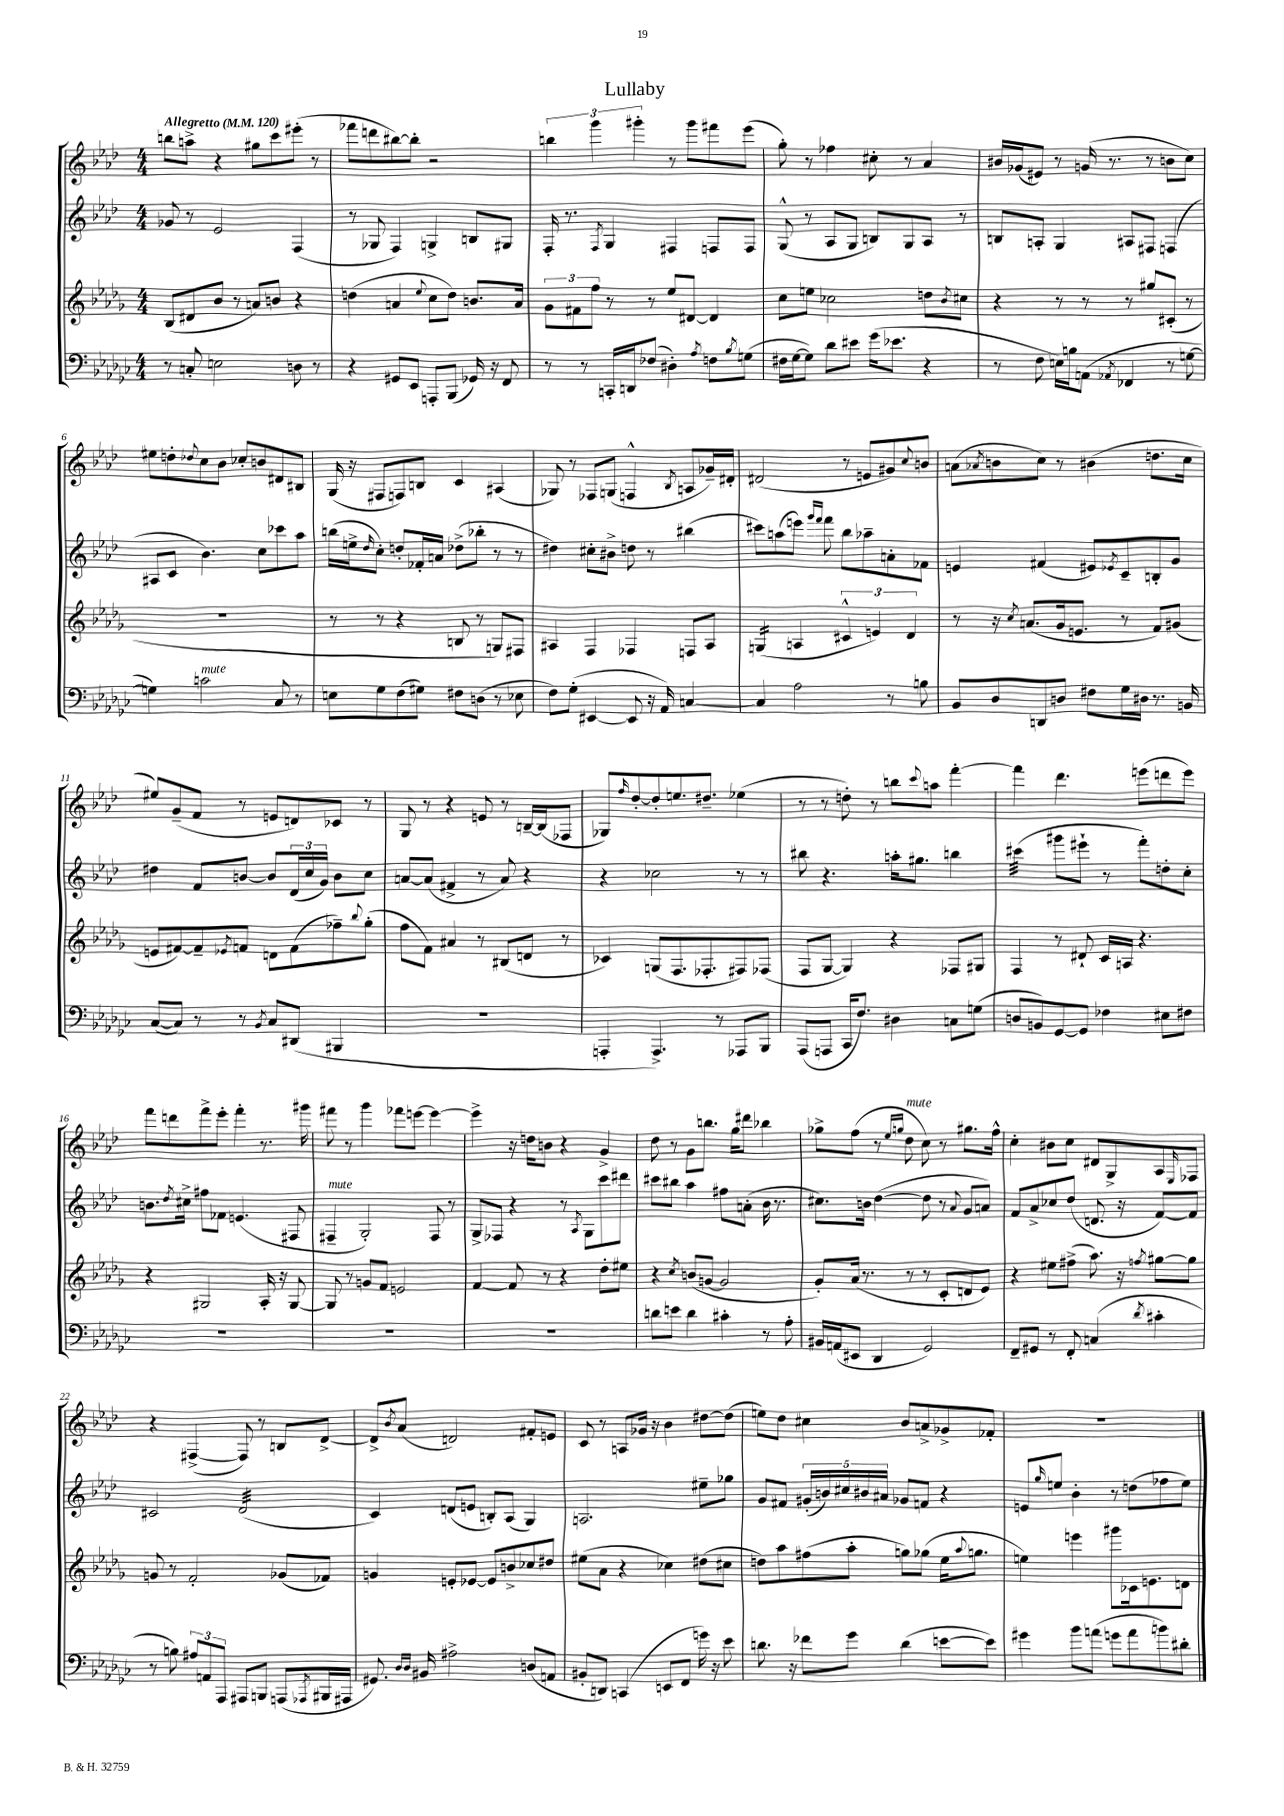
\header { title = "Lullaby" }
<<
\new StaffGroup <<
\new Staff = "s0" {
    \clef treble \key aes \major \numericTimeSignature \time 4/4 \tempo "Allegretto" 4 = 120
    b''8 a''8-> r4 gis''8 c'''8 eis'''8-.( r8 |
    fes'''8 d'''8 bis''8~) bis''8-. r2 |
    \tuplet 3/2 { b''4 g'''4 gis'''4-. } r8 gis'''8 fis'''8 ees'''8( |
    g''8-.) r8 fes''4 cis''8-. r8 aes'4 |
    bis'16 ges'16( eis'8) r8 g'16( r8. r8 b'8 c''8) |
    eis''8 d''8-. \appoggiatura { des''8 } c''8 bes'8 ces''8-. b'8 dis'8 bis8 |
    g16( r16 fis8 f8) b8 c'4 ais4( |
    ges8) r8 fes8 g8( f4-^ \acciaccatura { bes8 } a8 ges'16--) dis'16-. |
    dis'2( r8 e'8 gis'8) \appoggiatura { c''8 } b'8 |
    a'8( \acciaccatura { aes'8 } b'8 c''8) r8 bis'4( d''8. c''16 |
    eis''8) g'8--( f'8 r8 e'8 d'8) ces'8 r8 |
    g8 r8 r4 e'8 r8 b16~-- b16( fes8 |
    ges8) \grace { f''16 } des''8~-. des''8-. e''8. dis''8.-- ees''4( |
    r8 r8 d''8-.) r8 b''8 \appoggiatura { c'''8 } a''8 f'''4~-. |
    f'''4 des'''4. e'''8( d'''8 e'''8) |
    f'''8 d'''8 f'''8-> ees'''8-. f'''4-. r8. gis'''16 |
    fis'''8 r8 g'''4 fes'''8 e'''8~ e'''4~ |
    e'''4-> r16 d''16 b'8 r4 g'4-> |
    des''8 r8 g'8 b''8. g''16 dis'''8 bes''4 |
    ges''8-> f''8( r8 \grace { ees''16 g''16 } des''8^\markup { \italic "mute" } c''8) r8 gis''8. f''16-^ |
    c''4-. bis'8 c''8 dis'8 g8-> aes8 \grace { ees16 } fes8 |
    r4 fis4~->( fis8) r8 b8 des'8~-> |
    des'8-> \acciaccatura { bes'8 } aes'8( d'2) fis'8-. e'8 |
    c'8 r8 a8 ges'16 r16 bes'4 dis''8~ dis''8( |
    e''8) des''8 cis''4 bes'8 a'8-> ges'8-> fes'8-. |
    R1 \bar "|." |
}
\new Staff = "s1" {
    \clef treble \key aes \major \numericTimeSignature \time 4/4
    ges'8 r8 ees'2 f4( |
    r8 ges8 f4) g4-> b8 gis8 |
    f16-. r8. \acciaccatura { f8 } g4 fis4 f8 f8 |
    g8-^( r8 aes8 g8 b8) g8 aes8 r8 |
    b8 a8-. g4 ais8 fis8 f4( |
    ais8 c'8 bes'4.) c''8 ces'''8 aes''8 |
    b''16( e''16-> \grace { des''16 } c''8-.) d''8-. fes'16-. a'16 des''8->( bes''8-. r8 r8 |
    dis''4) cis''8-. bis'8-> d''8 r8 bis''4( |
    cis'''8) a''8( e'''8) \grace { g'''16 f'''16 } f'''8 bes''8 aes''8-- a'8-. fes'8 |
    e'4 fis'4( eis'8) \acciaccatura { ees'8 } c'8-- b8-. g'8 |
    dis''4 f'8 b'8~ b'8 \tuplet 3/2 { des'16( c''16 g'16) } b'8 c''8 |
    a'8~ a'8( fis'4-> r8 a'8) r4 |
    r4 ces''2 r8 r8 |
    bis''8 r4. a''16-. gis''8. b''4 |
    cis'''4:32( gis'''8 eis'''8-! r8 f'''8-.) d''8-. c''8-. |
    b'8. \acciaccatura { des''8 } cis''16-> fis''8 fes'8 e'4.( fis8 |
    fis4--^\markup { \italic "mute" } g2-.) fis8 r8 |
    g8-> fes8 r4 r8 \acciaccatura { aes8 } g8 c'''8 dis'''8 |
    cis'''8 bis''8 aes''4 fis''8 a'8-.( bes'16 r8. |
    cis''8.) b'16 des''4~( des''8 r8 \appoggiatura { aes'8 } g'8 a'8) |
    f'8 aes'8-> ces''8 des''8( d'8. r16 f'8~) f'8 |
    cis'2 des'2:32( |
    c'4) d'8( e'8 b8-.) aes8( g4) |
    a2. eis''8-- ges''8 |
    g'8 fis'8 \tuplet 5/4 { gis'16-.( b'16) cis''16 bis'16 ais'16 } ges'8 f'8 r4 |
    e'8 \grace { g''16 } e''8 bes'4-. r8 d''8( fes''8 e''8) \bar "|." |
}
\new Staff = "s2" {
    \clef treble \key des \major \numericTimeSignature \time 4/4
    bes8( dis'8 bes'8 r8 a'8) b'8 r4 |
    d''4( a'4 \appoggiatura { ees''8 } c''8 d''8) b'8. a'16 |
    \tuplet 3/2 { ges'8 fis'8 f''8 } r8 r8 ees''8 dis'8~ dis'4 |
    c''8 e''8 ces''2 d''8 \acciaccatura { bes'8 } cis''8 |
    r4 r8 r8 r8 gis''8 cis'8-.( r8 |
    R1 |
    r8 r8 r4 b8 r8 g8) fis8 |
    ais4 f4 fes4 f8 ais8 |
    g4:16( a4 \tuplet 3/2 { cis'4-^ e'4) des'4 } |
    r8 r16 \acciaccatura { c''8 } a'8.( ges'16 e'8. r8 f'8) gis'8( |
    e'8 fis'8~) fis'8-- \acciaccatura { ees'8 } f'8 d'8 f'8( fes''8--) \appoggiatura { bes''8 } ges''8-.( |
    f''8 f'8) ais'4 r8 bis8( d'8 r8 |
    ces'4) g8( f8. fes8.-. fis8) fes8( |
    f8 ges8~ ges4) r4 fes8 gis8 |
    f4 r8 dis'8-! c'16 a16 r4. |
    r4 gis2 aes16-. r16 gis8~ |
    gis8 r8 g'8 f'8 e'2 |
    f'4~ f'8 r8 r4 des''8-. eis''8 |
    r4 \acciaccatura { c''8 } b'8( g'8~ g'2 |
    ges'8-.) aes'16( r8. r8 r8 c'8-. d'8 ees'8) |
    r4 eis''8 fis''8->( aes''8.) r16 \acciaccatura { f''8 } gis''8~ gis''8 |
    g'8 r8 f'2-. ges'8( fes'8) |
    g'4 e'8-. ees'8~ ees'8 b'8-> ces''8 dis''8 |
    eis''8( aes'8 r4 ces''4) dis''8( cis''8 |
    d''8) aes''8 fis''8( aes''8-. g''8) ges''8( ees''16 \appoggiatura { aes''8 } g''8. |
    e''4) e'''4 gis'''8 ces'16 e'8. d'8 \bar "|." |
}
\new Staff = "s3" {
    \clef bass \key ges \major \numericTimeSignature \time 4/4
    r8 c8-. e2 d8 r8 |
    r4 gis,8 ees,8 a,,8-. bes,,8( ges,16) r16 f,8 |
    r8 r8 c,16-. d,16 fes8( dis4-.) \acciaccatura { aes8 } f8 \acciaccatura { bes8 } g8( |
    fis16 ges16~ ges8) des'8 eis'8 ges'16( ees'8. r4 |
    r8 f8 e16) b16 a,8( \acciaccatura { aes,8 } fes,4 r8 g8~ |
    g4) c'2^\markup { \italic "mute" } ces8 r8 |
    e8 ges8 f8( gis8) fis8 d8( r8 ees8 |
    f8) ges8-.( eis,4~ eis,8 r16 aes,16) c4~ |
    c4 aes2 r8 b8 |
    bes,8 des8 d,8 d8 fis8 ges16 dis16 r8. b,16 |
    ces8~( ces8) r8 r8 \acciaccatura { bes,8 } ces8 dis,8( bis,,4 |
    R1 |
    a,,4-. a,,4.->) r8 aes,,8 bes,,8 |
    aes,,8( a,,8 ces,16 f8.) dis4 c8 g8( |
    d8 b,8) ges,8~ ges,8 fes4 eis8 fis8 |
    R1 |
    R1 |
    R1 |
    d'8 e'8 d'4 cis'4-. r8 aes8-. |
    bis,16 a,16( eis,8 des,4 ges,2) |
    f,8-- gis,8 r8 f,8-. c4( \acciaccatura { des'8 } cis'4-. |
    r8 b8) \tuplet 3/2 { ais8 a,8 aes,,8 } ais,,8 b,,8 a,,8( \acciaccatura { aes,,8 } bis,,16 ais,,16 |
    gis,8.) \grace { des16 des16 } bis,16 ais2-> d8( a,8 |
    bis,8-. d,8) c,4( e,8 f,8 g'16) r16 ees'8 |
    d'8. r16 fes'8 ges'8 d'4( e'8~ e'8) |
    gis'4 bes'8 a'8( g'8 a'8 b'8) dis'8-. \bar "|." |
}
>>
>>
